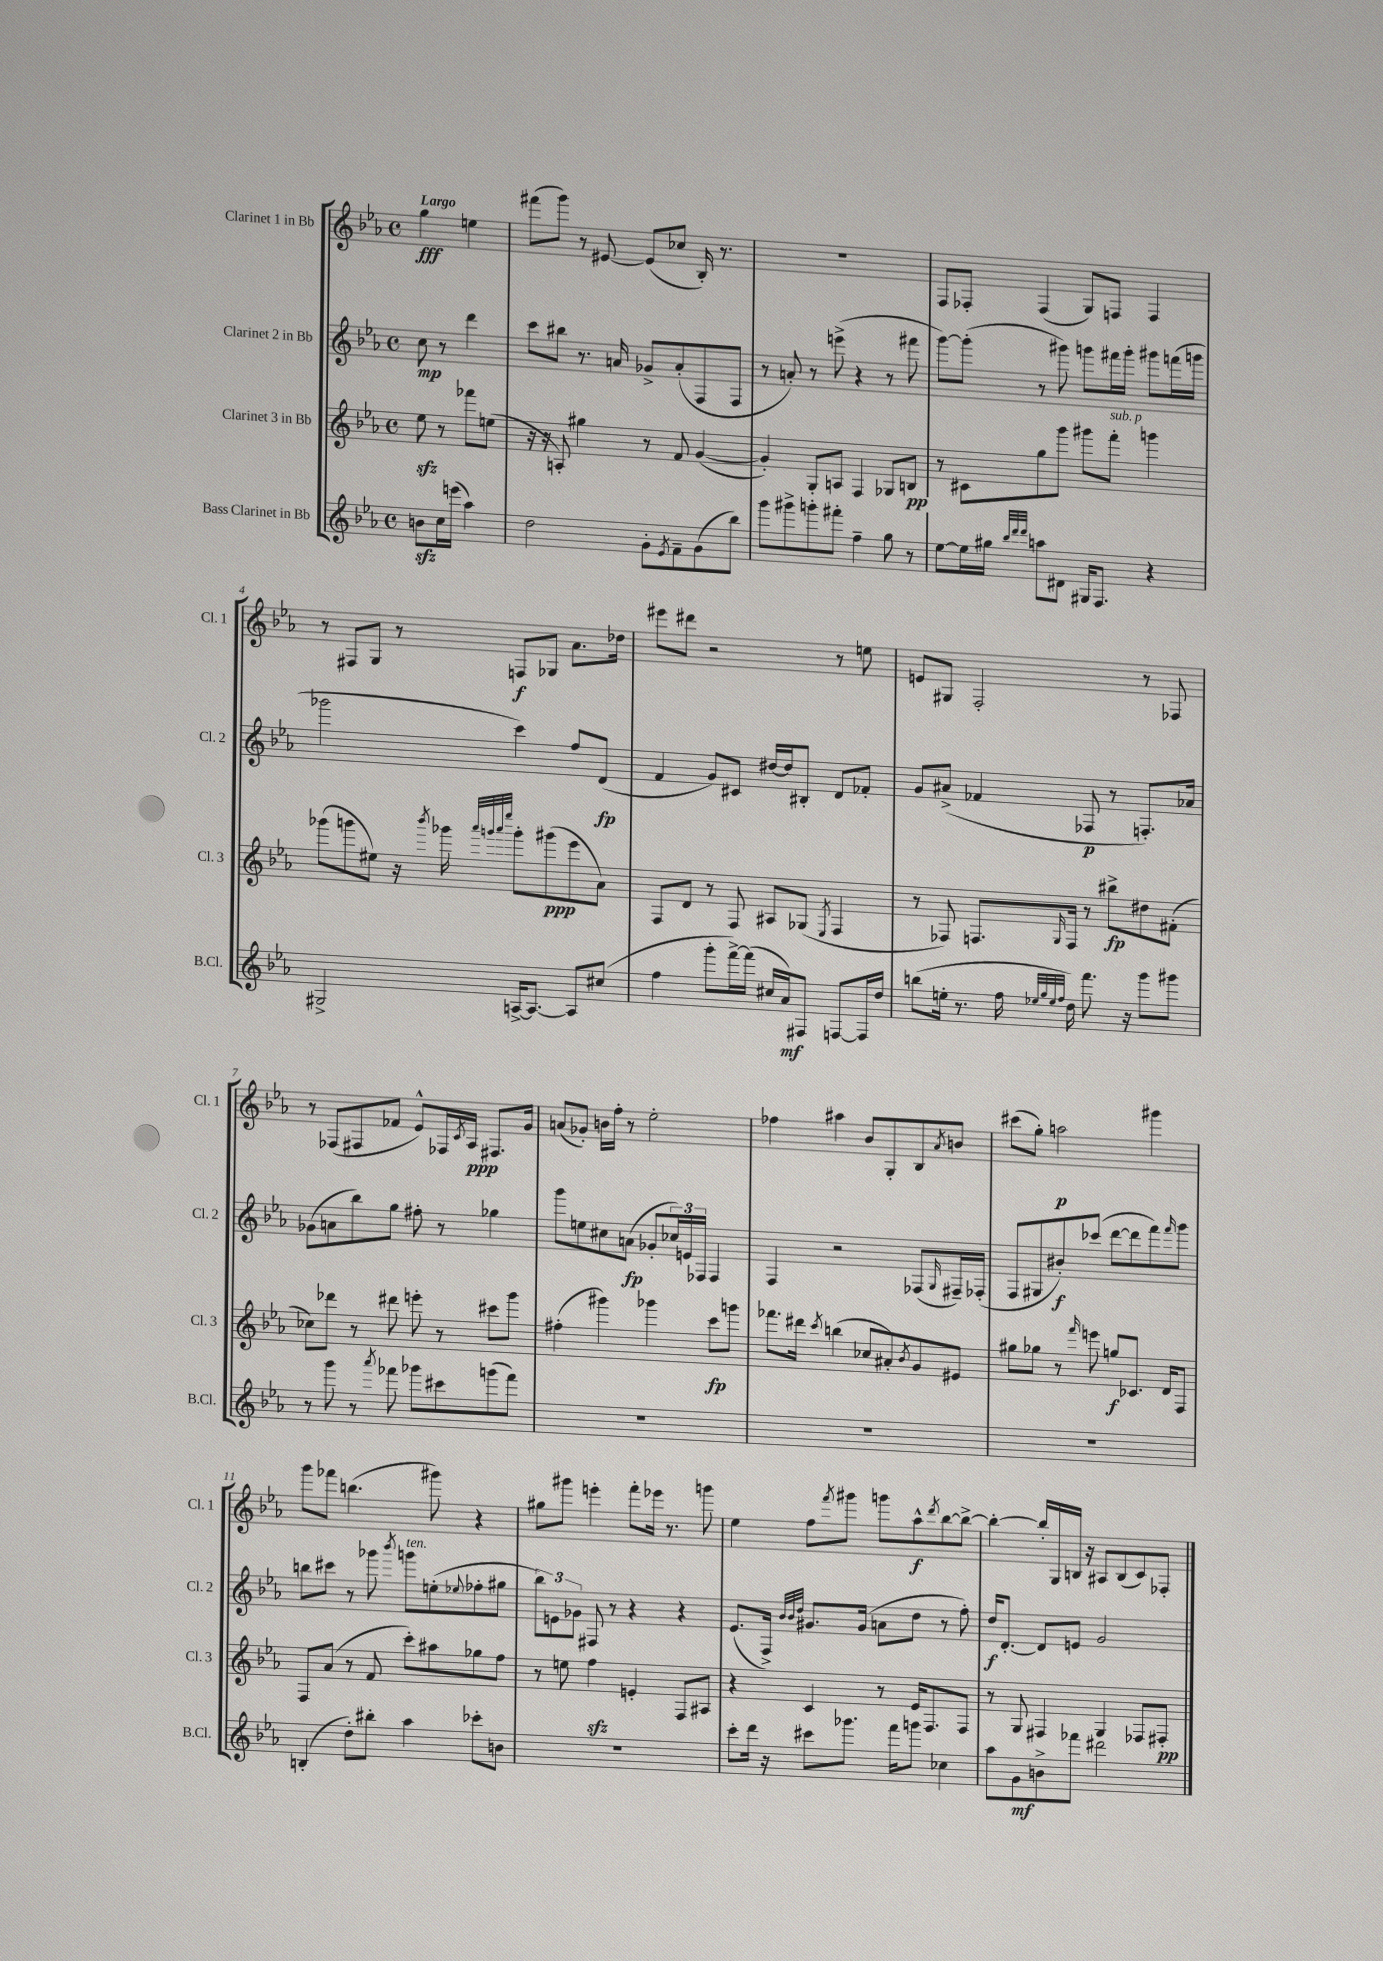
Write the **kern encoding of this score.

**kern	**dynam	**kern	**dynam	**kern	**dynam	**kern	**dynam
*part4	*part4	*part3	*part3	*part2	*part2	*part1	*part1
*staff4	*staff4	*staff3	*staff3	*staff2	*staff2	*staff1	*staff1
*I"Bass Clarinet in Bb	*	*I"Clarinet 3 in Bb	*	*I"Clarinet 2 in Bb	*	*I"Clarinet 1 in Bb	*
*I'B.Cl.	*	*I'Cl. 3	*	*I'Cl. 2	*	*I'Cl. 1	*
*clefG2	*	*clefG2	*	*clefG2	*	*clefG2	*
*k[b-e-a-]	*	*k[b-e-a-]	*	*k[b-e-a-]	*	*k[b-e-a-]	*
*M4/4	*	*M4/4	*	*M4/4	*	*M4/4	*
*met(c)	*	*met(c)	*	*met(c)	*	*met(c)	*
=	=	=	=	=	=	=	=
!	!	!	!	!	!	!LO:TX:a:B:t=Largo	!
8bnzz\L	.	8ee-zz\	.	8cc\	mp	4gg\	fff
16cc\L	.	8r	.	8r	.	.	.
(16eeen\JJ	.	.	.	.	.	.	.
4aa-\)	.	8fff-X\L	.	4ddd\	.	4een\	.
.	.	(8een\J	.	.	.	.	.
=1	=1	=1	=1	=1	=1	=1	=1
2dd\	.	16r	.	8ccc\L	.	(8fff#X\L	.
.	.	16r	.	.	.	.	.
.	.	8An'/)	.	8bb#X\J	.	8ggg\J)	.
.	.	4gg#X\	.	8.r	.	8r	.
.	.	.	.	.	.	[8e#X/	.
.	.	.	.	16an/	.	.	.
8g'\L	.	8r	.	8g-X^/L	.	(8e#/L]	.
8qe-/	.	.	.	.	.	.	.
8f~\	.	8f/	.	(8a'/	.	8cc-X/J	.
(8g\	.	([4g/	.	8F/	.	16B-'/)	.
.	.	.	.	.	.	8.r	.
8bb-\J)	.	.	.	8F/J	.	.	.
=2	=2	=2	=2	=2	=2	=2	=2
8ggg\L	.	4g'/])	.	8r	.	1r	.
8ggg#X^\	.	.	.	8an'/)	.	.	.
8gggn'\	.	8G'/L	.	8r	.	.	.
8fff#X'\J	.	8An/J	.	(8eeen^\	.	.	.
4ff~\	.	4F/	.	4r	.	.	.
8gg\	.	8G-X/L	.	8r	.	.	.
8r	.	8Bn/J	pp	8fff#X\	.	.	.
=3	=3	=3	=3	=3	=3	=3	=3
[8ee-\L	.	8r	.	[8ggg\L)	.	8F/L	.
16ee-\L]	.	8c#X\L	.	(8ggg'\J]	.	8F-X'/J	.
16gg#X\JJ	.	.	.	.	.	.	.
32qqbb-/LLL	.	.	.	.	.	.	.
32qqddd/	.	.	.	.	.	.	.
32qqddd/JJJ	.	.	.	.	.	.	.
8aan\L	.	8gg\	.	8r	.	(4F-/	.
8d#X\J	.	8ggg\J	.	8ggg#X\)	.	.	.
16G#X/KL	.	8ggg#X\L	.	8gggn\L	.	8G/L)	.
8.F/J	.	.	.	.	.	.	.
!	!	!LO:TX:a:i:t=sub. p	!	!	!	!	!
.	.	8fff'\J	.	16fff#X\L	.	8Fn/J	.
.	.	.	.	16ggg'\JJ	.	.	.
4r	.	4gggn\	.	8ggg#X\L	.	4F/	.
.	.	.	.	(16fffn\L	.	.	.
.	.	.	.	16gggn\JJ	.	.	.
!!LO:LB:g=z
=4	=4	=4	=4	=4	=4	=4	=4
2G#X^/	.	(8ggg-X\L	.	2ggg-X\	.	8r	.
.	.	8gggn\	.	.	.	8F#X/L	.
.	.	8ee#X\J)	.	.	.	8G/J	.
.	.	16r	.	.	.	8r	.
.	.	8qbbb-/	.	.	.	.	.
.	.	16ggg-X\	.	.	.	.	.
.	.	32qqaaa-/LLL	.	.	.	.	.
.	.	32qqgggn/	.	.	.	.	.
.	.	32qqaaa-/	.	.	.	.	.
.	.	32qqeeee-/JJJ	.	.	.	.	.
[16An^/KL	.	8ggg'\L	.	4ccc\)	.	8Fn/L	f
8.A/J_	.	.	.	.	.	.	.
.	.	(8ggg#X\	ppp	.	.	8G-X/J	.
8A/L]	.	8eee-\	.	8ff/L	.	8.a-\L	.
(8cc#X/J	.	8a-\J)	.	(8d/J	fp	.	.
.	.	.	.	.	.	16dd-X\Jk	.
=5	=5	=5	=5	=5	=5	=5	=5
4ff\	.	8F/L	.	4f/	.	8eee#X\L	.
.	.	8d/J	.	.	.	8ddd#X\J	.
8ggg'\L	.	8r	.	8g/L)	.	2r	.
[16fff^\L)	.	8F/	.	8c#X/J	.	.	.
(16fff\JJ]	.	.	.	.	.	.	.
16cc#X/LL	.	8A#X/L	.	[16dd#X/LL	.	.	.
16a-/J)	mf	.	.	16dd#/J]	.	.	.
8F#X/J	.	(8G-X/J	.	8B#X'/J	.	.	.
.	.	8qE-/	.	.	.	.	.
[8Fn/L	.	4F/	.	8d/L	.	8r	.
16F/L]	.	.	.	8f-X'/J	.	8een\	.
16dd/JJ	.	.	.	.	.	.	.
=6	=6	=6	=6	=6	=6	=6	=6
(8bbn\L	.	8r	.	8g/L	.	8en/L	.
16een'\Jk	.	8F-X/)	.	(8a#X^/J	.	8G#X/J	.
8.r	.	.	.	.	.	.	.
.	.	8.Fn/L	.	4f-X/	.	2F'/	.
16ff\	.	.	.	.	.	.	.
32qqee-X/LLL	.	.	.	.	.	.	.
32qqgg/	.	.	.	.	.	.	.
32qqee-/	.	.	.	.	.	.	.
32qqff/JJJ	.	16qqG/	.	.	.	.	.
16dd\)	.	16F/Jk	.	.	.	.	.
8.fff\	.	8r	.	8F-X/	p	.	.
.	.	8bb#X^\L	fp	8r	.	.	.
16r	.	.	.	.	.	.	.
8ggg\L	.	8dd#X\	.	8.Fn'/L)	.	8r	.
8ggg#X\J	.	(8f#X'\J	.	.	.	8F-X/	.
.	.	.	.	16a-X/Jk	.	.	.
!!LO:LB:g=z
=7	=7	=7	=7	=7	=7	=7	=7
8r	.	8cc-X\L)	.	(8g-X\L	.	8r	.
8ggg\	.	8ddd-X\J	.	8an\	.	(8F-X/L	.
8r	.	8r	.	8bb-\)	.	8F#X/	.
8qaaa-/	.	.	.	.	.	.	.
8fff-X\	.	8ddd#X\	.	8gg\J	.	8f-X/J	.
8ggg-X\L	.	8eeen'\	.	8ff#X'\	.	8e-^^/L)	.
8ccc#X\	.	8r	.	8r	.	16F-X/L	.
.	.	.	.	.	.	8qc/	.
.	.	.	.	.	.	16A-/JJ	ppp
(8gggn\	.	8ccc#X\L	.	4gg-X\	.	8.F#X/L	.
8fff-\J)	.	8ggg\J	.	.	.	.	.
.	.	.	.	.	.	16g/Jk	.
=8	=8	=8	=8	=8	=8	=8	=8
1r	.	(4ff#X'\	.	8ggg\L	.	(8an/L	.
.	.	.	.	8een\	.	8g-X'/J)	.
.	.	4ggg#X\)	.	8cc#X\	.	16bn\LL	.
.	.	.	.	.	.	16ff'\JJ	.
.	.	.	.	(8an\J	fp	8r	.
.	.	4ggg-X\	.	8g-X'/L	.	2ee-'\	.
.	.	.	.	24cc-X/L)	.	.	.
.	.	.	.	24en/	.	.	.
.	.	.	.	24F-X/JJ	.	.	.
.	.	8ccc\L	fp	4F-/	.	.	.
.	.	8gggn\J	.	.	.	.	.
=9	=9	=9	=9	=9	=9	=9	=9
1r	.	8.fff-X\L	.	4F/	.	4ff-X\	.
.	.	16ddd#X\Jk	.	.	.	.	.
.	.	8qccc/	.	.	.	.	.
.	.	(4bbn\	.	2r	.	4aa#X\	.
.	.	8cc-X/L	.	.	.	8b-/L	.
.	.	8a#X'/)	.	.	.	8G'/	.
.	.	8qb-/	.	.	.	.	.
.	.	8g/	.	(8F-X/L	.	8B-/	.
.	.	.	.	16qqG/	.	8qa-/	.
.	.	8e#X/J	.	16F#X~/L)	.	8bn/J	.
.	.	.	.	(16F-X'/JJ	.	.	.
=10	=10	=10	=10	=10	=10	=10	=10
1r	.	8gg#X\L	.	8F/L	.	(8ccc#X\L	.
.	.	8gg-X\J	.	8G#X/	.	8gg'\J)	.
.	.	8r	.	8b#X'/)	f	2aan\	p
.	.	16qqfff/	.	.	.	.	.
.	.	8eeen\	.	(8ccc-X/J	.	.	.
.	.	8ggn/L	f	[8ddd\L	.	.	.
.	.	8.c-X/J	.	8ddd\]	.	.	.
.	.	.	.	8fff\)	.	4ggg#X\	.
.	.	16d/KL	.	.	.	.	.
.	.	.	.	16qqfff/	.	.	.
.	.	8F/J	.	8ggg\J	.	.	.
!!LO:LB:g=z
=11	=11	=11	=11	=11	=11	=11	=11
(4Bn'/	.	8F/L	.	8bbn\L	.	8ggg\L	.
.	.	(8a-/J	.	8ccc#X\J	.	8fff-X\J	.
8dd'\L)	.	8r	.	8r	.	(4.bbn\	.
8bb#X'\J	.	8f/	.	8ggg-X\	.	.	.
.	.	.	.	8qbbb-/	.	.	.
!	!	!	!	!LO:TX:a:i:t=ten.	!	!	!
4aa-\	.	8ccc'\L)	.	8gggn\L	.	.	.
.	.	8aa#X\	.	(8een'\	.	8ggg#X\)	.
.	.	.	.	8qqee-X/	.	.	.
8ccc-X'\L	.	8gg-X\	.	8ff-X'\	.	4r	.
8bn\J	.	8ff\J	.	8gg#X\J	.	.	.
=12	=12	=12	=12	=12	=12	=12	=12
1r	.	8r	.	12bb-\L)	.	8gg#X\L	.
.	.	.	.	12en\	.	.	.
.	.	8een\	.	.	.	8ggg#X\J	.
.	.	.	.	12g-X\J	.	.	.
.	.	4ffzz\	.	8F#X/	.	4eeen'\	.
.	.	.	.	8r	.	.	.
.	.	4en'/	.	4r	.	8fff'\L	.
.	.	.	.	.	.	16eee-X\Jk	.
.	.	.	.	.	.	8.r	.
.	.	8F/L	.	4r	.	.	.
.	.	8A#X/J	.	.	.	8gggn\	.
=13	=13	=13	=13	=13	=13	=13	=13
8ccc'\L	.	4r	.	(8.e-/L	.	4ee-\	.
16ddd\Jk	.	.	.	.	.	.	.
16r	.	.	.	16F^/Jk)	.	.	.
.	.	.	.	32qqb-/LLL	.	.	.
.	.	.	.	32qqb-/	.	.	.
.	.	.	.	32qqdd/JJJ	.	.	.
8ccc#X\L	.	4c/	.	8.g#X/L	.	8ff\L	.
.	.	.	.	.	.	8qfff/	.
8.ggg-X\J	.	.	.	.	.	8ggg#X\J	.
.	.	.	.	(16g#/Jk	.	.	.
.	.	8r	.	8an\L	.	8gggn\L	.
16fff\KL	.	.	.	.	.	.	.
8gggn\J	.	16e-/KL	.	8dd\J	.	8aa-^^\	f
.	.	8.F/	.	.	.	.	.
.	.	.	.	.	.	8qddd/	.
4cc-X\	.	.	.	8r	.	[8bb-\	.
.	.	8F/J	.	8ff'\)	.	8bb-^\J_	.
=14	=14	=14	=14	=14	=14	=14	=14
8aa-\L	.	8r	.	16dd/KL	f	4bb-'\_	.
.	.	.	.	[8.d'/J	.	.	.
8g\	mf	8G/	.	.	.	.	.
8bn^\	.	4F#X/	.	8d/L]	.	16bb-'/LL]	.
.	.	.	.	.	.	16G/	.
8fff-X\J	.	.	.	8en/J	.	16Bn/JJ	.
.	.	.	.	.	.	16r	.
2ddd#X\	.	4G/	.	2g/	.	8A#X/L	.
.	.	.	.	.	.	(8B/	.
.	.	8F-X/L	.	.	.	8c/)	.
.	.	8F#X'/J	pp	.	.	8F-X'/J	.
==	==	==	==	==	==	==	==
*-	*-	*-	*-	*-	*-	*-	*-
